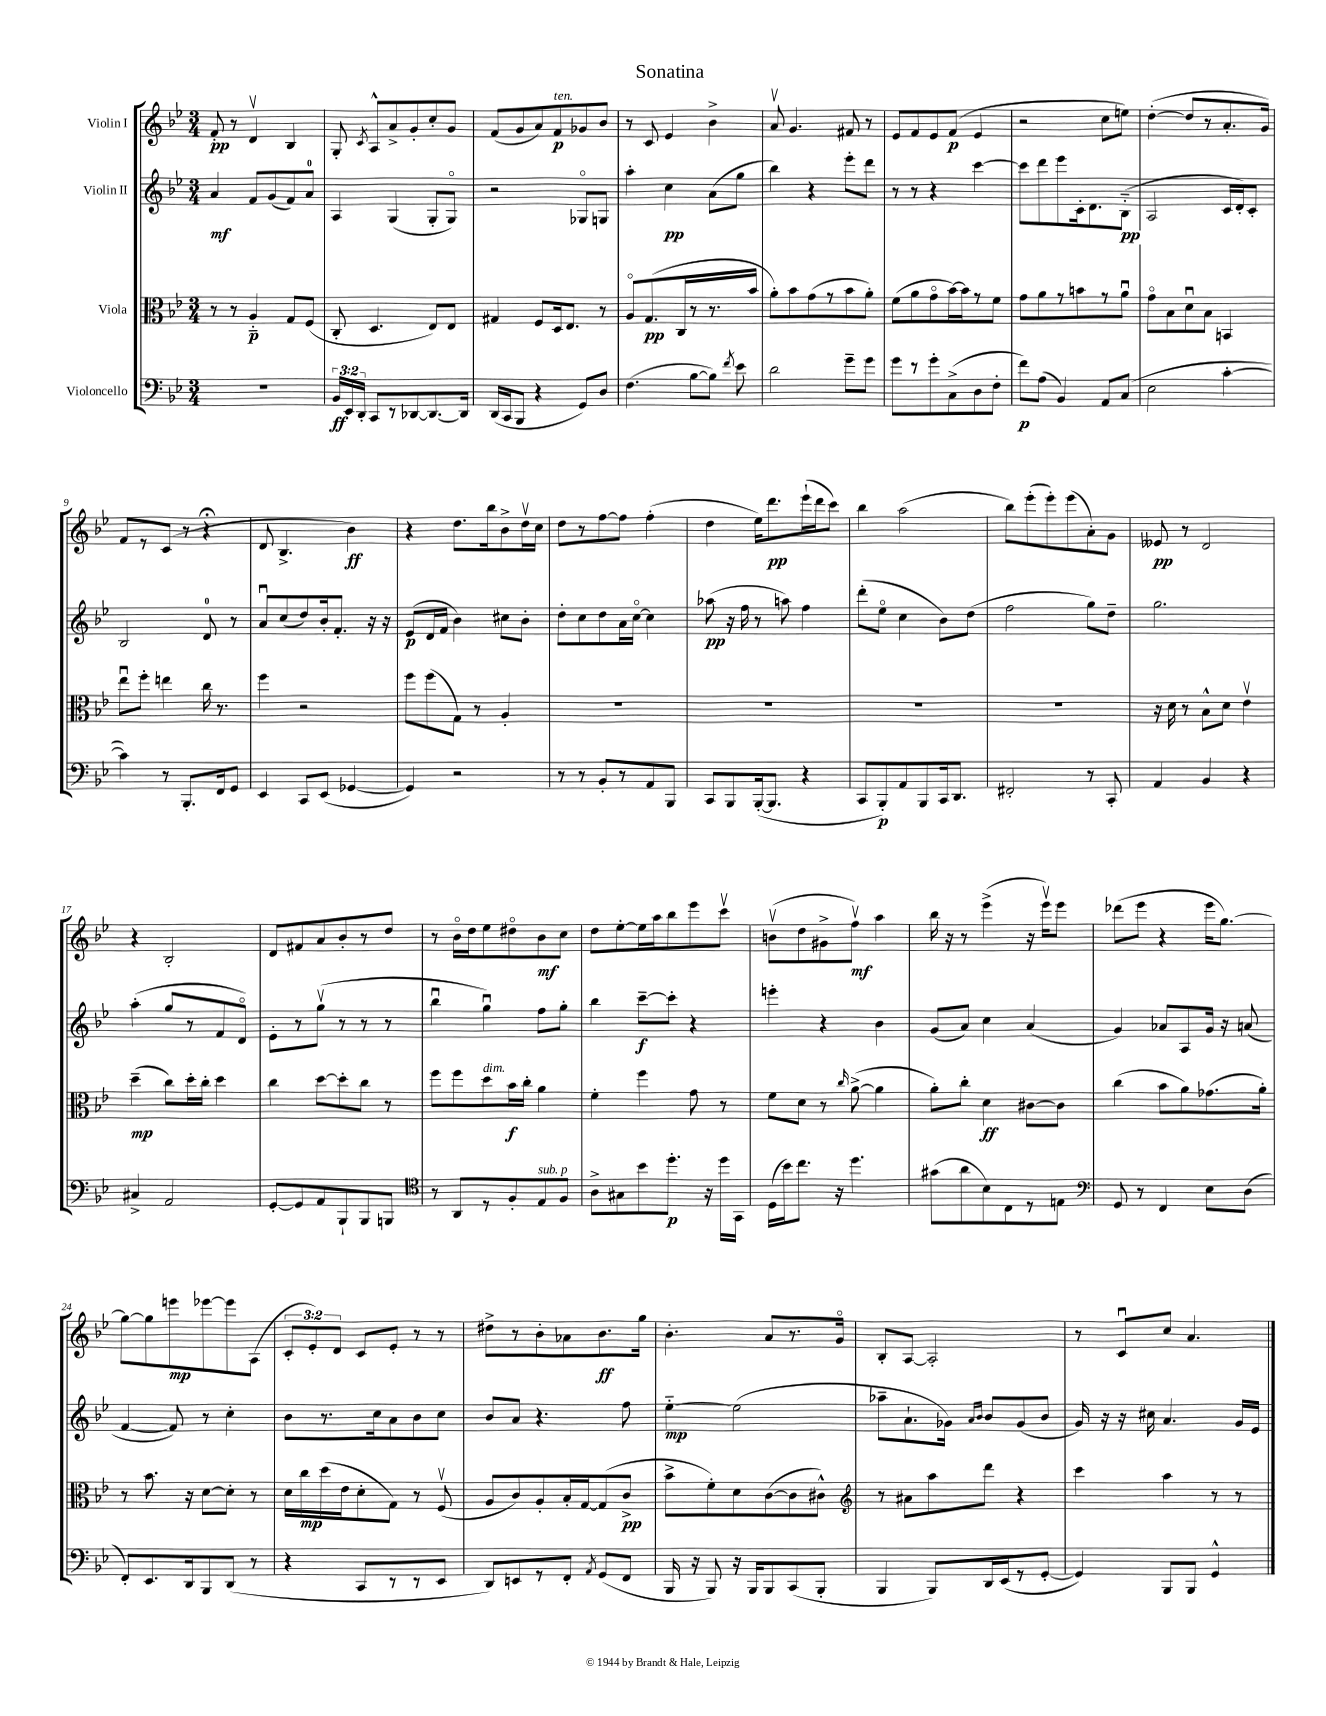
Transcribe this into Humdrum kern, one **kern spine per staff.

**kern	**kern	**kern	**kern
*staff4	*staff3	*staff2	*staff1
*clefF4	*clefC3	*clefG2	*clefG2
*k[b-e-]	*k[b-e-]	*k[b-e-]	*k[b-e-]
*M3/4	*M3/4	*M3/4	*M3/4
2.r	8r	4a	8f'
.	8r	.	8r
.	4A'~	8f	4dv
.	.	(8g	.
.	8G	8f)	4B-
.	(8F	8a	.
=	=	=	=
24BB-	8C'	4A	8G'
24EE-	.	.	.
24DD'	.	.	.
.	.	.	8qc
8CC	4.D	.	8A^^
8r	.	(4G	8a^
[8DD-	.	.	8g'
8.DD-_	8E-)	8G'	8cc'
.	8E-	8Go)	8g
16DD-]	.	.	.
=	=	=	=
(16DD	4G#	2r	(8f
16CC	.	.	.
8BBB-	.	.	8g
4r	8F	.	8a)
.	16D	.	8f
.	8.E-	.	.
8GG)	.	8G-o	8g-
8D	8r	8G	8b-
=	=	=	=
(4.F	8Ao	4aa'	8r
.	(8.G	.	8c
.	.	4cc	4e-
.	16C	.	.
[8B-	8r	.	.
8B-])	8.r	(8a	4b-^
8qf	.	.	.
8e-	.	8gg	.
.	16b-	.	.
=	=	=	=
2d	8a')	4bb-)	8av
.	8b-	.	4.g
.	(8g	4r	.
.	8r	.	.
8g~	8b-	8eee-'	8f#
8g	8a')	8ddd	8r
=	=	=	=
8g	(8f	8r	8e-
8r	8a	8r	8f
8g'	8go	4r	8e-
(8C^	[16b-)	.	(8f
.	16b-]	.	.
8D	8r	[4ccc	4e-
8F'	8f	.	.
=	=	=	=
8f)	8g	8ccc]	2r
(8A	8a	8ddd	.
4BB-)	8r	8eee-	.
.	8b	16c'	.
.	.	8.d	.
8AA	8r	.	8cc
(8C	8au	(8B-'~	8ee)
=	=	=	=
2E-	8go	2A	([4dd'
.	8B-	.	.
.	8du	.	8dd]
.	8B-	.	8r
[4c'	4BB	16c	8.a'
.	.	16d')	.
.	.	8c'	.
.	.	.	16g)
=	=	=	=
4c])	8ee-u	2B-	8f
.	8ff'	.	8r
8r	4ee	.	(8c
8.BBB-'	.	.	8r
.	16cc	8d	4r;
16FF	8.r	.	.
8GG	.	8r	.
=	=	=	=
4EE-	4ff	8au	8d
.	.	(8cc	4.B-^
8CC	2r	8dd)	.
(8EE-	.	16b-'	.
.	.	8.f'	.
[4GG-	.	.	4b-)
.	.	16r	.
.	.	16r	.
=	=	=	=
4GG-])	8ff	(8e-	4r
.	(8ff	16d	.
.	.	16f	.
2r	8G)	4b-)	8.dd
.	8r	.	.
.	.	.	16bb-
.	4A'	8cc#	8b-^
.	.	8b-'	16ddv
.	.	.	16cc
=	=	=	=
8r	2.r	8dd'	8dd
8r	.	8cc	8r
8BB-'	.	8dd	[8ff
8r	.	16a	8ff]
.	.	[16cco	.
8AA	.	4cc]	(4ff'
8BBB-	.	.	.
=	=	=	=
8CC	2.r	(8aa-	4dd
8BBB-	.	16r	.
.	.	16ff	.
([16BBB-'	.	8r	16ee-)
8.BBB-]	.	.	8.ddd
.	.	8aa)	.
4r	.	4ff	(16eee-`
.	.	.	16ddd
.	.	.	8ccc)
=	=	=	=
8CC	2.r	(8ddd'	4bb-
8BBB-')	.	8ee-o	.
8AA	.	4cc	(2aa
8BBB-	.	.	.
16CC	.	8b-)	.
8.DD	.	.	.
.	.	(8dd	.
=	=	=	=
2FF#'	2.r	2ff	8bb-)
.	.	.	(8eee-'
.	.	.	8eee-')
.	.	.	(8eee-
8r	.	8gg)	8a')
8CC'	.	8dd~	8g
=	=	=	=
4AA	16r	2.gg	8e--
.	16d	.	.
.	8r	.	8r
4BB-	8B-^^	.	2d
.	8d	.	.
4r	4e-v	.	.
=	=	=	=
4C#^	(4dd~	(4aa'	4r
2AA	8cc)	8gg	2B-'
.	16dd'	8r	.
.	16cc'	.	.
.	4dd	8f	.
.	.	8do)	.
=	=	=	=
[8GG'	4cc	8e-'	8d
8GG]	.	8r	8f#
8AA	[8dd	(8ggv	8a
8BBB-`	8dd']	8r	8b-'
8BBB-	8cc	8r	8r
8BBB	8r	8r	8dd
=	=	=	=
*clefC4	*	*	*
8r	8ff	4bb-u	8r
8AA	8ff	.	16b-o
.	.	.	16dd
8r	8dd	4ggu)	8ee-
8F'	16b-	.	8dd#o
.	16cc'	.	.
8E-	4a	8ff	8b-
8F	.	8gg'	8cc
=	=	=	=
8A^	4f'	4bb-	8dd
8G#	.	.	[8ee-'
8b-	4ff	[8ccc~	16ee-]
.	.	.	16aa
8.dd'	.	8ccc']	8bb-
.	8g	4r	8eee-
16r	.	.	.
16dd	8r	.	8cccv
16GG	.	.	.
=	=	=	=
(16D	8f	4eee'	(8bv
16b-)	.	.	.
8.cc	8d	.	8dd
.	8r	4r	8g#^
16r	.	.	.
.	16qqcc	.	.
4.dd	([8a^	.	8ffv)
.	4a]	4b-	4aa
=	=	=	=
(8g#	8a')	(8g	16bb-
.	.	.	16r
8a	8cc'	8a)	8r
8B-)	4d	4cc	(4eee-^
8C	.	.	.
8r	[8c#	(4a	16r
.	.	.	16eee-v)
8E	8c#]	.	8eee-
=	=	=	=
*clefF4	*	*	*
8GG	(4cc	4g)	(8ddd-
8r	.	.	8eee-
4FF	8b-	8a-	4r
.	8a)	8A	.
8E-	(8.g-	16g	16eee-
.	.	16r	[8.gg)
(8D	.	(8a	.
.	16a')	.	.
=	=	=	=
8FF')	8r	[4f	8gg_
8.EE-	8.b-	.	8gg]
.	.	8f])	8eee
16DD	16r	.	.
8BBB-	[8d	8r	[8eee-
(8DD	8d']	4cc'	8eee-]
8r	8r	.	(8A
=	=	=	=
4r	16d	8b-	12c'
.	16cc	.	.
.	.	.	12e-')
.	(16dd	8.r	.
.	.	.	12d
.	16e-	.	.
8CC	8d'	.	8c
.	.	16cc	.
8r	8G)	8a	8e-'
8r	8r	8b-	8r
8EE-	(8Fv	8cc	8r
=	=	=	=
8DD)	8A	8b-	8dd#^
8EE	8c)	8a	8r
8r	8A'	4.r	8b-'
8FF'	16B-'	.	8a-
.	[16G	.	.
8qAA	.	.	.
(8GG	(8G]	.	8.b-
8FF	8c^	8ff	.
.	.	.	16gg
=	=	=	=
16BBB-	8b-^	[4ee-'~	4.b-'
16r	.	.	.
8BBB-)	8f')	.	.
16r	8d	(2ee-]	.
16BBB-	.	.	.
8BBB-	([8c	.	8a
(8CC	8c]	.	8.r
8BBB-'	8c#^^)	.	.
.	.	.	16go
=	=	=	=
*	*clefG2	*	*
4BBB-	8r	8aa-~	8B-'
.	8a#	8.a`	[8A
8BBB-)	8aa	.	2A']
.	.	16g-)	.
.	.	16qqa	.
.	.	16qqb-	.
16DD	8ddd	8b-	.
(16EE-	.	.	.
8r	4r	(8g-	.
[8GG'	.	8b-	.
=	=	=	=
4GG])	4ccc	16g)	8r
.	.	16r	.
.	.	16r	8cu
.	.	16cc#	.
8BBB-	4aa	4.a	8cc
8BBB-	.	.	4.a
4GG^^	8r	.	.
.	8r	16g	.
.	.	16e-	.
==	==	==	==
*-	*-	*-	*-
